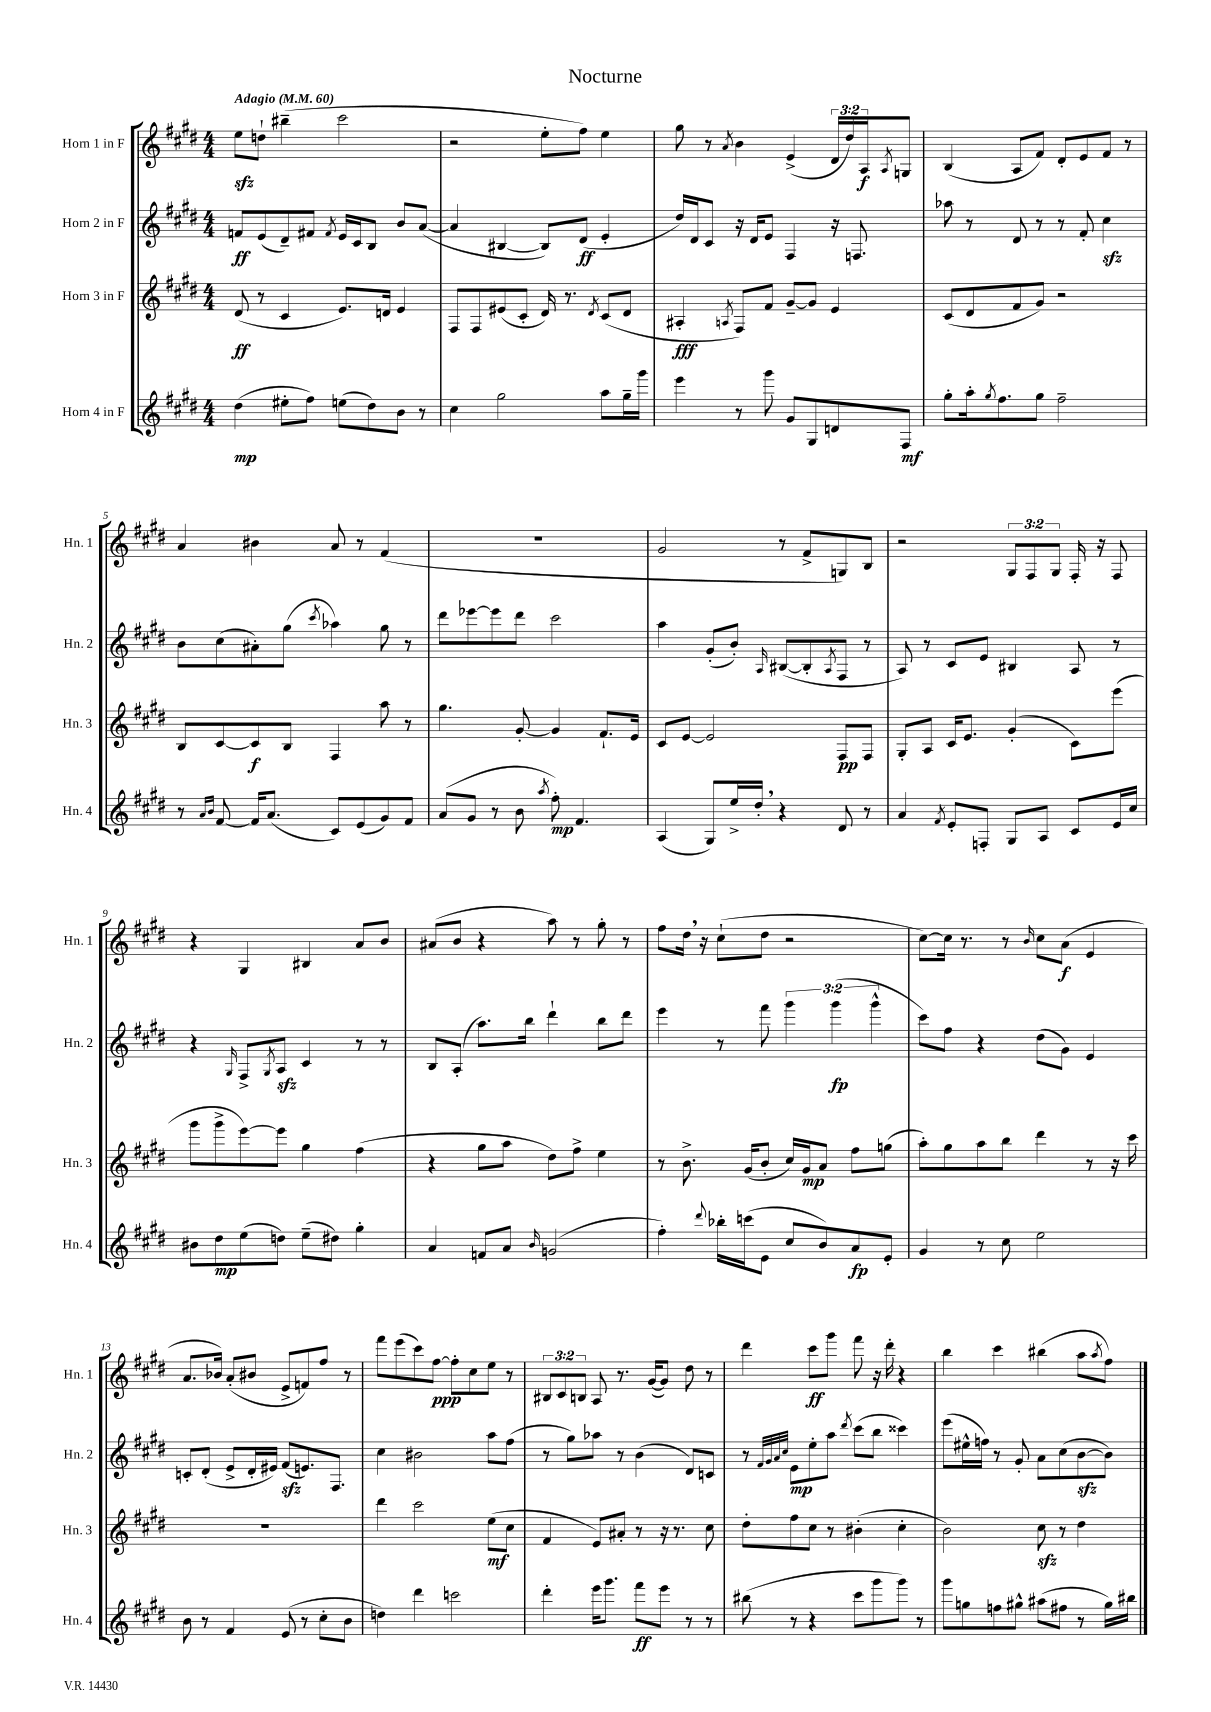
\header { title = "Nocturne" }
<<
\new StaffGroup <<
\new Staff = "s0" \with { instrumentName = "Horn 1 in F" shortInstrumentName = "Hn. 1" } {
    \clef treble \key e \major \numericTimeSignature \time 4/4 \override Staff.TupletNumber.text = #tuplet-number::calc-fraction-text \tempo "Adagio" 4 = 60
    e''8\sfz d''8-! bis''4--( cis'''2 |
    r2 e''8-. fis''8) e''4 |
    gis''8 r8 \acciaccatura { a'8 } b'4 e'4->( \tuplet 3/2 { dis'16 dis''16) a16\f } \acciaccatura { a8 } g8 |
    b4( a8 fis'8) dis'8-. e'8 fis'8 r8 |
    a'4 bis'4 a'8 r8 fis'4( |
    R1 |
    gis'2 r8 fis'8-> g8) b8 |
    r2 \tuplet 3/2 { gis8 fis8 gis8 } fis16-. r16 fis8 |
    r4 gis4 bis4 a'8 b'8 |
    ais'8( b'8 r4 a''8) r8 gis''8-. r8 |
    fis''8 dis''16 \breathe r16 cis''8-!( dis''8 r2 |
    cis''8~) cis''16 r8. r8 \grace { b'16 } cis''8 a'8\f( e'4 |
    a'8. bes'16) a'8-.( bis'8 e'8-> f'8) fis''8 r8 |
    fis'''8 e'''8( cis'''8) fis''8~\ppp fis''8-. cis''8 e''8 r8 |
    \tuplet 3/2 { bis8 cis'8 b8 } a8 r8. gis'16~( gis'8) dis''8 r8 |
    dis'''4 cis'''8\ff gis'''8 fis'''8 r16 dis'''16-. r4 |
    b''4 cis'''4 bis''4( a''8 \acciaccatura { a''8 } fis''8) \bar "|." |
}
\new Staff = "s1" \with { instrumentName = "Horn 2 in F" shortInstrumentName = "Hn. 2" } {
    \clef treble \key e \major \numericTimeSignature \time 4/4 \override Staff.TupletNumber.text = #tuplet-number::calc-fraction-text
    f'8\ff e'8( dis'8--) fis'8 \acciaccatura { fis'8 } e'16 cis'16 b8 b'8 a'8~( |
    a'4 bis4~ bis8) dis'8\ff( e'4-. |
    dis''16) dis'16 cis'8 r16 dis'16 e'8 fis4 r16 f8. |
    aes''8 r8 dis'8 r8 r8 fis'8-. cis''4\sfz |
    b'8 cis''8( ais'8-.) gis''8( \acciaccatura { cis'''8 } aes''4) gis''8 r8 |
    dis'''8 ees'''8~ ees'''8 dis'''8 cis'''2 |
    a''4 gis'8-.( b'8-.) \grace { a16 } bis8~( bis8-. \acciaccatura { a8 } fis8 r8 |
    a8) r8 cis'8 e'8 bis4 a8 r8 |
    r4 \grace { gis16 } fis8-> \acciaccatura { gis8 } a8\sfz cis'4 r8 r8 |
    b8 a8-.( a''8.) b''16 dis'''4-! b''8 dis'''8 |
    e'''4 r8 fis'''8 \tuplet 3/2 { gis'''4 gis'''4\fp( gis'''4-^ } |
    cis'''8) fis''8 r4 dis''8( gis'8) e'4 |
    c'8-. dis'8-.( e'8-> dis'16-. eis'16) fis'8\sfz( e'8.) fis8. |
    cis''4 bis'2 a''8 fis''8( |
    r8 gis''8) aes''8 r8 b'4( dis'8) c'8 |
    r8 \grace { fis'32 gis'32 a'32 cis''32 } e'8\mp e''8-. a''8 \acciaccatura { dis'''8 } cis'''8( b''8 cisis'''4) |
    e'''8( eis''16-^ f''16) r8 gis'8-. a'8 cis''8( b'8~\sfz b'8) \bar "|." |
}
\new Staff = "s2" \with { instrumentName = "Horn 3 in F" shortInstrumentName = "Hn. 3" } {
    \clef treble \key e \major \numericTimeSignature \time 4/4
    dis'8\ff( r8 cis'4 e'8.) d'16 e'4 |
    fis8 fis8 eis'8( cis'8-. dis'16) r8. \acciaccatura { dis'8 } cis'8( dis'8 |
    ais4-.\fff \acciaccatura { a8 } fis8) fis'8 gis'8~-- gis'8 e'4 |
    cis'8( dis'8 fis'8 gis'8) r2 |
    b8 cis'8~ cis'8\f b8 fis4 a''8 r8 |
    gis''4. gis'8~-. gis'4 fis'8.-! e'16 |
    cis'8 e'8~ e'2 fis8\pp fis8 |
    gis8-. a8 cis'16 e'8. gis'4-.( cis'8) e'''8( |
    gis'''8 gis'''8-> e'''8~) e'''8 gis''4 fis''4( |
    r4 gis''8 a''8 dis''8) fis''8-> e''4 |
    r8 b'8.-> gis'16( b'8-. cis''16) gis'16\mp a'8 fis''8 g''8( |
    a''8-.) gis''8 a''8 b''8 dis'''4 r8 r16 cis'''16 |
    R1 |
    dis'''4 cis'''2 e''8\mf( cis''8 |
    fis'4 e'8) ais'8-. r8 r16 r8. cis''8 |
    dis''8-. fis''8 cis''8 r8 bis'4-.( cis''4-. |
    b'2) cis''8\sfz r8 dis''4 \bar "|." |
}
\new Staff = "s3" \with { instrumentName = "Horn 4 in F" shortInstrumentName = "Hn. 4" } {
    \clef treble \key e \major \numericTimeSignature \time 4/4
    dis''4\mp( eis''8-. fis''8) e''8( dis''8) b'8 r8 |
    cis''4 gis''2 a''8 gis''16-- gis'''16 |
    e'''4 r8 gis'''8 gis'8 gis8 d'8 fis8\mf |
    gis''8-. a''16-. \acciaccatura { gis''8 } fis''8. gis''8 fis''2-- |
    r8 \grace { a'16 b'16 } fis'8~ fis'16 a'8.( cis'8) e'8( gis'8) fis'8 |
    a'8( gis'8 r8 b'8 \acciaccatura { a''8 } fis''8-.\mp) fis'4. |
    a4( gis8) e''16-> dis''16-. \breathe r4 dis'8 r8 |
    a'4 \acciaccatura { fis'8 } e'8-. f8-. gis8 a8 cis'8 e'16 cis''16 |
    bis'8 dis''8\mp e''8( d''8) e''8--( dis''8) gis''4-. |
    a'4 f'8 a'8 \grace { b'16 } g'2( |
    fis''4-.) \appoggiatura { dis'''8 } bes''16-. c'''16( e'8 cis''8 b'8) a'8\fp e'8-. |
    gis'4 r8 cis''8 e''2 |
    b'8 r8 fis'4 e'8( r8 cis''8-. b'8 |
    d''4) dis'''4 c'''2 |
    dis'''4-. e'''16 gis'''8. fis'''8\ff e'''8 r8 r8 |
    bis''8( r8 r4 cis'''8 gis'''8 gis'''8) r8 |
    gis'''8 g''8 f''8 gis''8-^ ais''8( fis''8 r8 gis''16) bis''16 \bar "|." |
}
>>
>>
